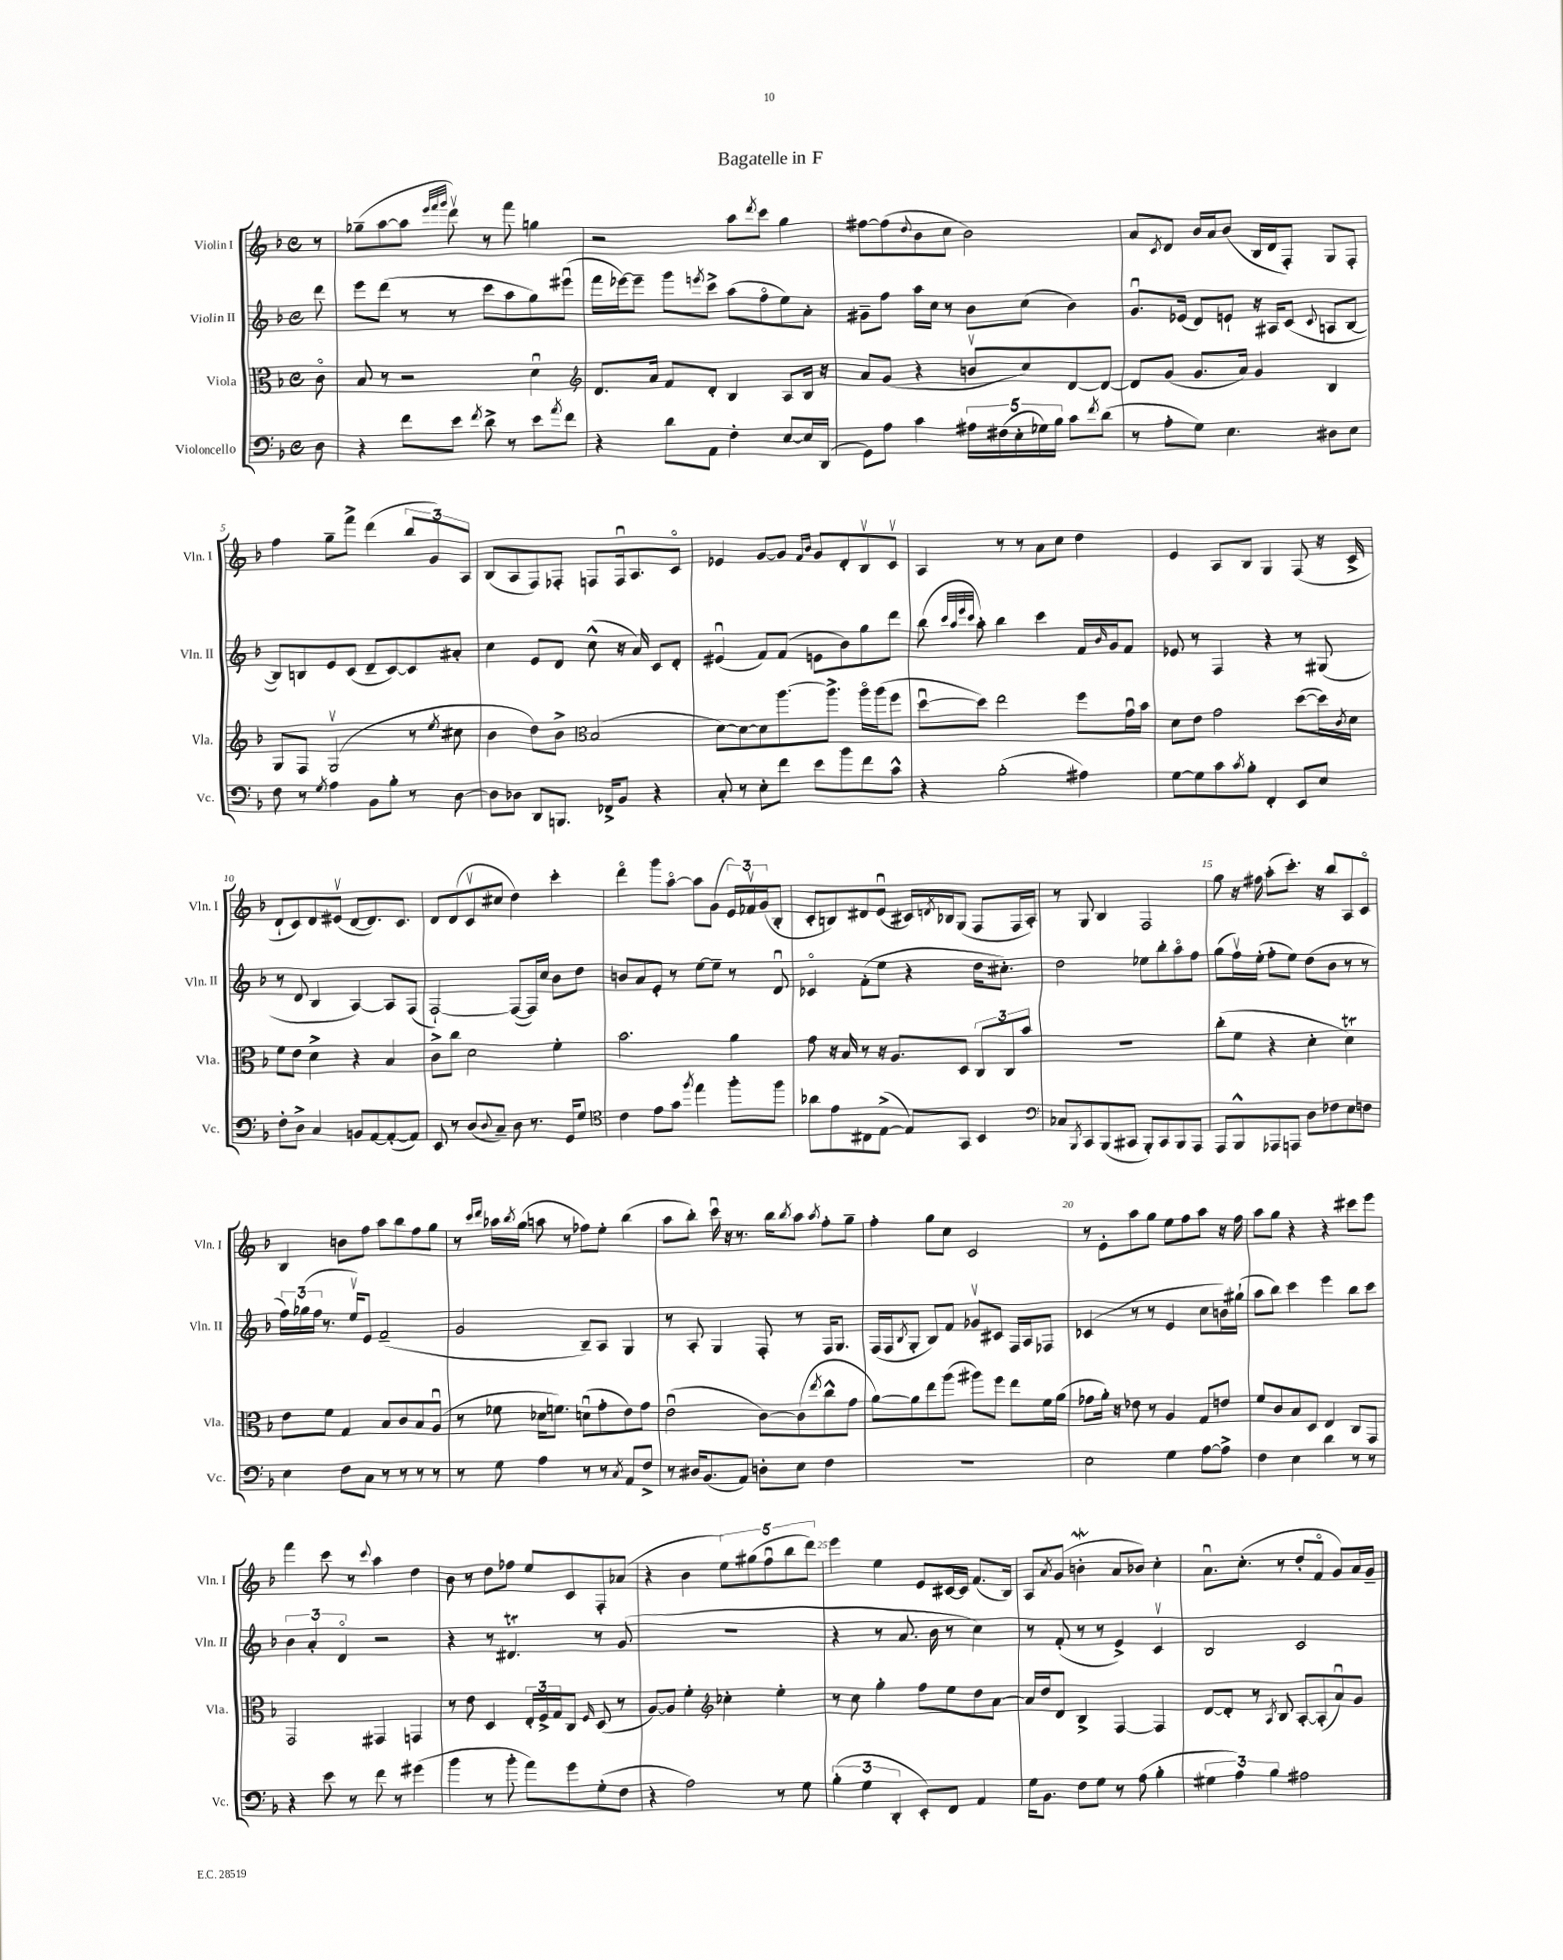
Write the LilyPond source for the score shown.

\header { title = "Bagatelle in F" }
<<
\new StaffGroup <<
\new Staff = "s0" \with { instrumentName = "Violin I" shortInstrumentName = "Vln. I" } {
    \clef treble \key f \major \defaultTimeSignature \time 4/4 \partial 8
    r8 |
    ges''8--( a''8~ a''8 \grace { e'''32 f'''32 g'''32 } d'''8\upbow) r8 f'''8 g''4 |
    r2 a''8 \acciaccatura { d'''8 } c'''8 g''4 |
    fis''8~ fis''8( \appoggiatura { d''8 } bes'8 c''8 bes'2) |
    a'8 \acciaccatura { c'8 } d'8 bes'16 a'16 bes'8( bes16 d'16 f8-.) g8 f8-. |
    f''4 g''8-- f'''8-> d'''4( \tuplet 3/2 { bes''8 g'8) a8 } |
    bes8( a8 f8) fes8-. f8 f16\downbow a8. c'8\flageolet |
    ees'4 g'8~ g'8 \grace { f'16 bes'16 } g'8 d'8-. bes8\upbow c'8\upbow |
    a4 r8 r8 a'8 c''8 d''4 |
    e'4 a8 bes8 g4 f8( r16 c'16-> |
    d'8-! c'8) d'8 eis'8\upbow( d'8~ d'8.) c'8. |
    d'8 d'8( c'8\upbow cis''8 d''4) c'''4-. |
    d'''4\flageolet g'''8 a''8~\flageolet a''8 g'8( \tuplet 3/2 { e'16) fes'16\upbow g'16( } bes8-. |
    c'8-. b8) dis'8 e'8\downbow( cis'16) \acciaccatura { d'8 } bes16 g8( f8 f16 a16-.) |
    r8 g8 bes4 f2 |
    g''8 r16 fis''16 a''8-.( c'''8.-.) r16 bes''8 a8 c'8\flageolet |
    bes4 b'8 f''8 a''8 bes''8 f''8 g''8 |
    r8 \grace { c'''16 d'''16 } aes''16 \acciaccatura { bes''8 } g''16( a''8 r8 fes''8) e''8-. bes''4( |
    a''8 bes''8-.) c'''16\downbow r16 r8. bes''16 \acciaccatura { bes''8 } a''8 \acciaccatura { a''8 } f''8-. g''8-- |
    f''4-. g''8 c''8 c'2 |
    r8 e'8-. a''8 g''8 e''8 f''8 a''8 r16 f''16 |
    a''8 g''8 r4 r4 cis'''8 e'''8 |
    f'''4 c'''8 r8 \appoggiatura { c'''8 } a''4 d''4 |
    bes'8 r8 d''8 fes''8 e''8 c'8 f8-. aes'8( |
    r4 bes'4 \tuplet 5/4 { e''8) gis''8( f''8\downbow bes''8 d'''8) } |
    e'''4 e''4 e'8 cis'16~ cis'16 f'8.( bes16) |
    a8 \acciaccatura { a'8 } g'8( b'4-.\mordent a'8 bes'8) c''4-. |
    a'8.\downbow c''8.-.( r8 d''8-. f'8\flageolet g'8) a'16 g'16-- \bar "|." |
}
\new Staff = "s1" \with { instrumentName = "Violin II" shortInstrumentName = "Vln. II" } {
    \clef treble \key f \major \defaultTimeSignature \time 4/4 \partial 8
    d'''8 |
    e'''8 d'''8( r8 r8 c'''8 a''8 g''8) eis'''8\downbow( |
    f'''16 ees'''16~) ees'''8-- g'''8 \acciaccatura { e'''8 } c'''8-> a''8( f''8\flageolet e''8) a'8-. |
    gis'8-- f''8 a''16 c''16 r8 bes'8 c''8( bes'4) |
    g'8.\downbow ees'16( d'8) e'8-! r16 ais16 c'8( \appoggiatura { c'8 } a8 bes8~ |
    bes8) b8 e'8 c'8( d'8-- c'8~) c'8 ais'8-. |
    c''4 e'8 d'8 c''8-^( r16 a'16) c'8 d'8-. |
    eis'4\downbow( f'8) f'8( e'8 bes'8) g''8 d'''8 |
    bes''8( \grace { c'''32 a''32 e'''32 c'''32 } a''8-.) bes''4 c'''4 f'16 \grace { bes'16 } g'16 f'8 |
    ees'8 r8 f4 r4 r8 gis8( |
    r8 d'8 bes4 a4~) a8 f8( |
    f2~-!) f8~( f16) c''16 bes'8 d''8 |
    b'8 a'8 e'8-. r8 e''8~ e''8-- r8 d'8\downbow |
    ces'4\flageolet f'8-.( e''8 r4 d''16 cis''8.-.) |
    d''2 ees''8 bes''8-. a''8\flageolet f''8 |
    g''8( f''16\upbow) e''16-.( f''8-. e''8) d''8( bes'8 r8 r8 |
    \tuplet 3/2 { f''16) ges''16( f''16 } r8. e''16\upbow) e'8 f'2--( |
    g'2 bes8--) a8 g4 |
    r8 a8-. g4 f8-. r8 f16 g8. |
    f16( f16 \acciaccatura { bes8 } g8-. bes8) f'8 ges'8\upbow cis'8 f16 a16 fes8 |
    ces'4( r8 r8 e'4 c''8 b'16) gis''16-!( |
    a''8 bes''8) c'''4 e'''4 bes''8 c'''8 |
    \tuplet 3/2 { bes'4 a'4-. d'4\flageolet } r2 |
    r4 r8 dis'4.\trill r8 g'8( |
    R1 |
    r4 r8 a'8. bes'16 r8 c''4) |
    r8 f'8-.( r8 r8 e'4->) c'4\upbow |
    bes2 c'2 \bar "|." |
}
\new Staff = "s2" \with { instrumentName = "Viola" shortInstrumentName = "Vla." } {
    \clef alto \key f \major \defaultTimeSignature \time 4/4 \partial 8
    c'8\flageolet |
    bes8 r8 r2 d'4\downbow |
    \clef treble d'8. a'16 f'8 d'8-. bes4 a8 bes16 r16 |
    a'8 g'8( r4 b'8\upbow c''8) d'8~ d'8~ |
    d'8 g'8( g'8. a'16) g'4 bes4 |
    g8 f8 g2\upbow( r8 \acciaccatura { e''8 } cis''8 |
    bes'4 d''8) bes'8-> \clef alto bes2( |
    d'8~) d'8~ d'8 a''8.~ a''8.-> a''16\flageolet a''16( f''8 |
    d''8~\downbow d''8) e''2 f''8 g'16\downbow bes'16 |
    d'8 e'8 g'2 d''8~( d''16) \acciaccatura { c'8 } d'16 |
    f'8 e'8 d'4-> r4 bes4 |
    c'8-> c''8 d'2 f'4-. |
    bes'2. a'4 |
    g'8 r16 bes16 r8 r16 a8. d8 \tuplet 3/2 { c8 c8 bes'8 } |
    R1 |
    c''8-.( f'8 r4 d'4-. d'4\trill) |
    e'8 f'8 g4 bes8 c'8 bes8 a8\downbow( |
    r8 fes'8 des'16 f'8.) d'8\downbow( g'8-. e'8) g'8 |
    e'2\downbow( c'8~) c'8( \acciaccatura { e''8 } c''8-^ g'8 |
    a'8~) a'8 e''8 a''8( ais''8) f''8 e''8 f'16 a'16( |
    ges'8 a'16-.) r16 ees'8 r8 a4 g8 e'8 |
    f'8 c'8 bes8 d8 e4 c8 g,8 |
    g,2 gis,4 g,4 |
    r8 e'8 d4 \tuplet 3/2 { e16-. f16-> g16 } c8 \grace { f16 } d8( r8 |
    a8~) a8 f'4-. \clef treble ces''4-. e''4-. |
    r8 c''8 g''4-. f''8 e''8 d''8 a'8~ |
    a'16 d''16 d'8 bes4-> f4~ f4 |
    d'8~ d'8-. r8 \acciaccatura { a8 } bes8 a8~-. a8-.( a'8\downbow) g'8 \bar "|." |
}
\new Staff = "s3" \with { instrumentName = "Violoncello" shortInstrumentName = "Vc." } {
    \clef bass \key f \major \defaultTimeSignature \time 4/4 \partial 8
    d8 |
    r4 f'8 e'8 \acciaccatura { f'8 } d'8-> r8 e'8 \acciaccatura { a'8 } f'8 |
    r4 d'8 a,8 f4-. e8~ e16 d,16( |
    g,8) a8 c'4 \tuplet 5/4 { ais16 fis16( e16-. ges16) bes16 } c'8 \acciaccatura { f'8 } d'8( |
    r8 a8-. g8) e4. dis8 e8 |
    f8 r8 \acciaccatura { g8 } a4 bes,8 bes8-. r8 d8~ |
    d8 des8 d,8 b,,8. fes,16-> bes,8 r4 |
    c8-. r8 e8-. f'8 e'8 bes'8 f'8 c'8-^ |
    r4 bes2-.( ais4) |
    g8~ g8 c'8 \acciaccatura { c'8 } bes8-. f,4-. e,8 e8 |
    f8-. d8-> c4 b,8 a,8~ a,8~-.( a,8) |
    e,8 r8 d8( \appoggiatura { d8 } c8--) d8 r8. g,16 g8 |
    \clef tenor c'4 e'8 g'8 \acciaccatura { f''8 } e''4 f''8-. f''8 |
    aes'8 e'8 cis8 e8~->( e8) g,8 bes,4 |
    \clef bass ces8 \acciaccatura { bes,,8 } c,8 bes,,8( cis,8 bes,,8-.) cis,8 bes,,8 a,,8 |
    a,,8 bes,,8-^ aes,,8 a,,8 d8 fes8 e8 f8 |
    e4 f8 c8 r8 r8 r8 r8 |
    r8 g8 a4 r8 r8 \acciaccatura { c8 } a,8 f8-> |
    r8 dis16 bes,8.( a,8) d8-. e8 f4 |
    R1 |
    e2 g4 a8~ a8-> |
    f4 e4 d'4 r8 r8 |
    r4 e'8 r8 f'8 r8 gis'4( |
    bes'4 r8 bes'8-. a'8) g'8 g8-.( f8 |
    r4 a2) r8 g8 |
    \tuplet 3/2 { bes4-.( g4 d,4-. } e,8-.) f,8 a,4 |
    g16 bes,8. f8 g8 r8 a8( bes4-. |
    \tuplet 3/2 { gis4 a4) bes4 } ais2 \bar "|." |
}
>>
>>
\layout { \context { \Score \override BarNumber.break-visibility = ##(#f #t #t) barNumberVisibility = #(every-nth-bar-number-visible 5) } }
